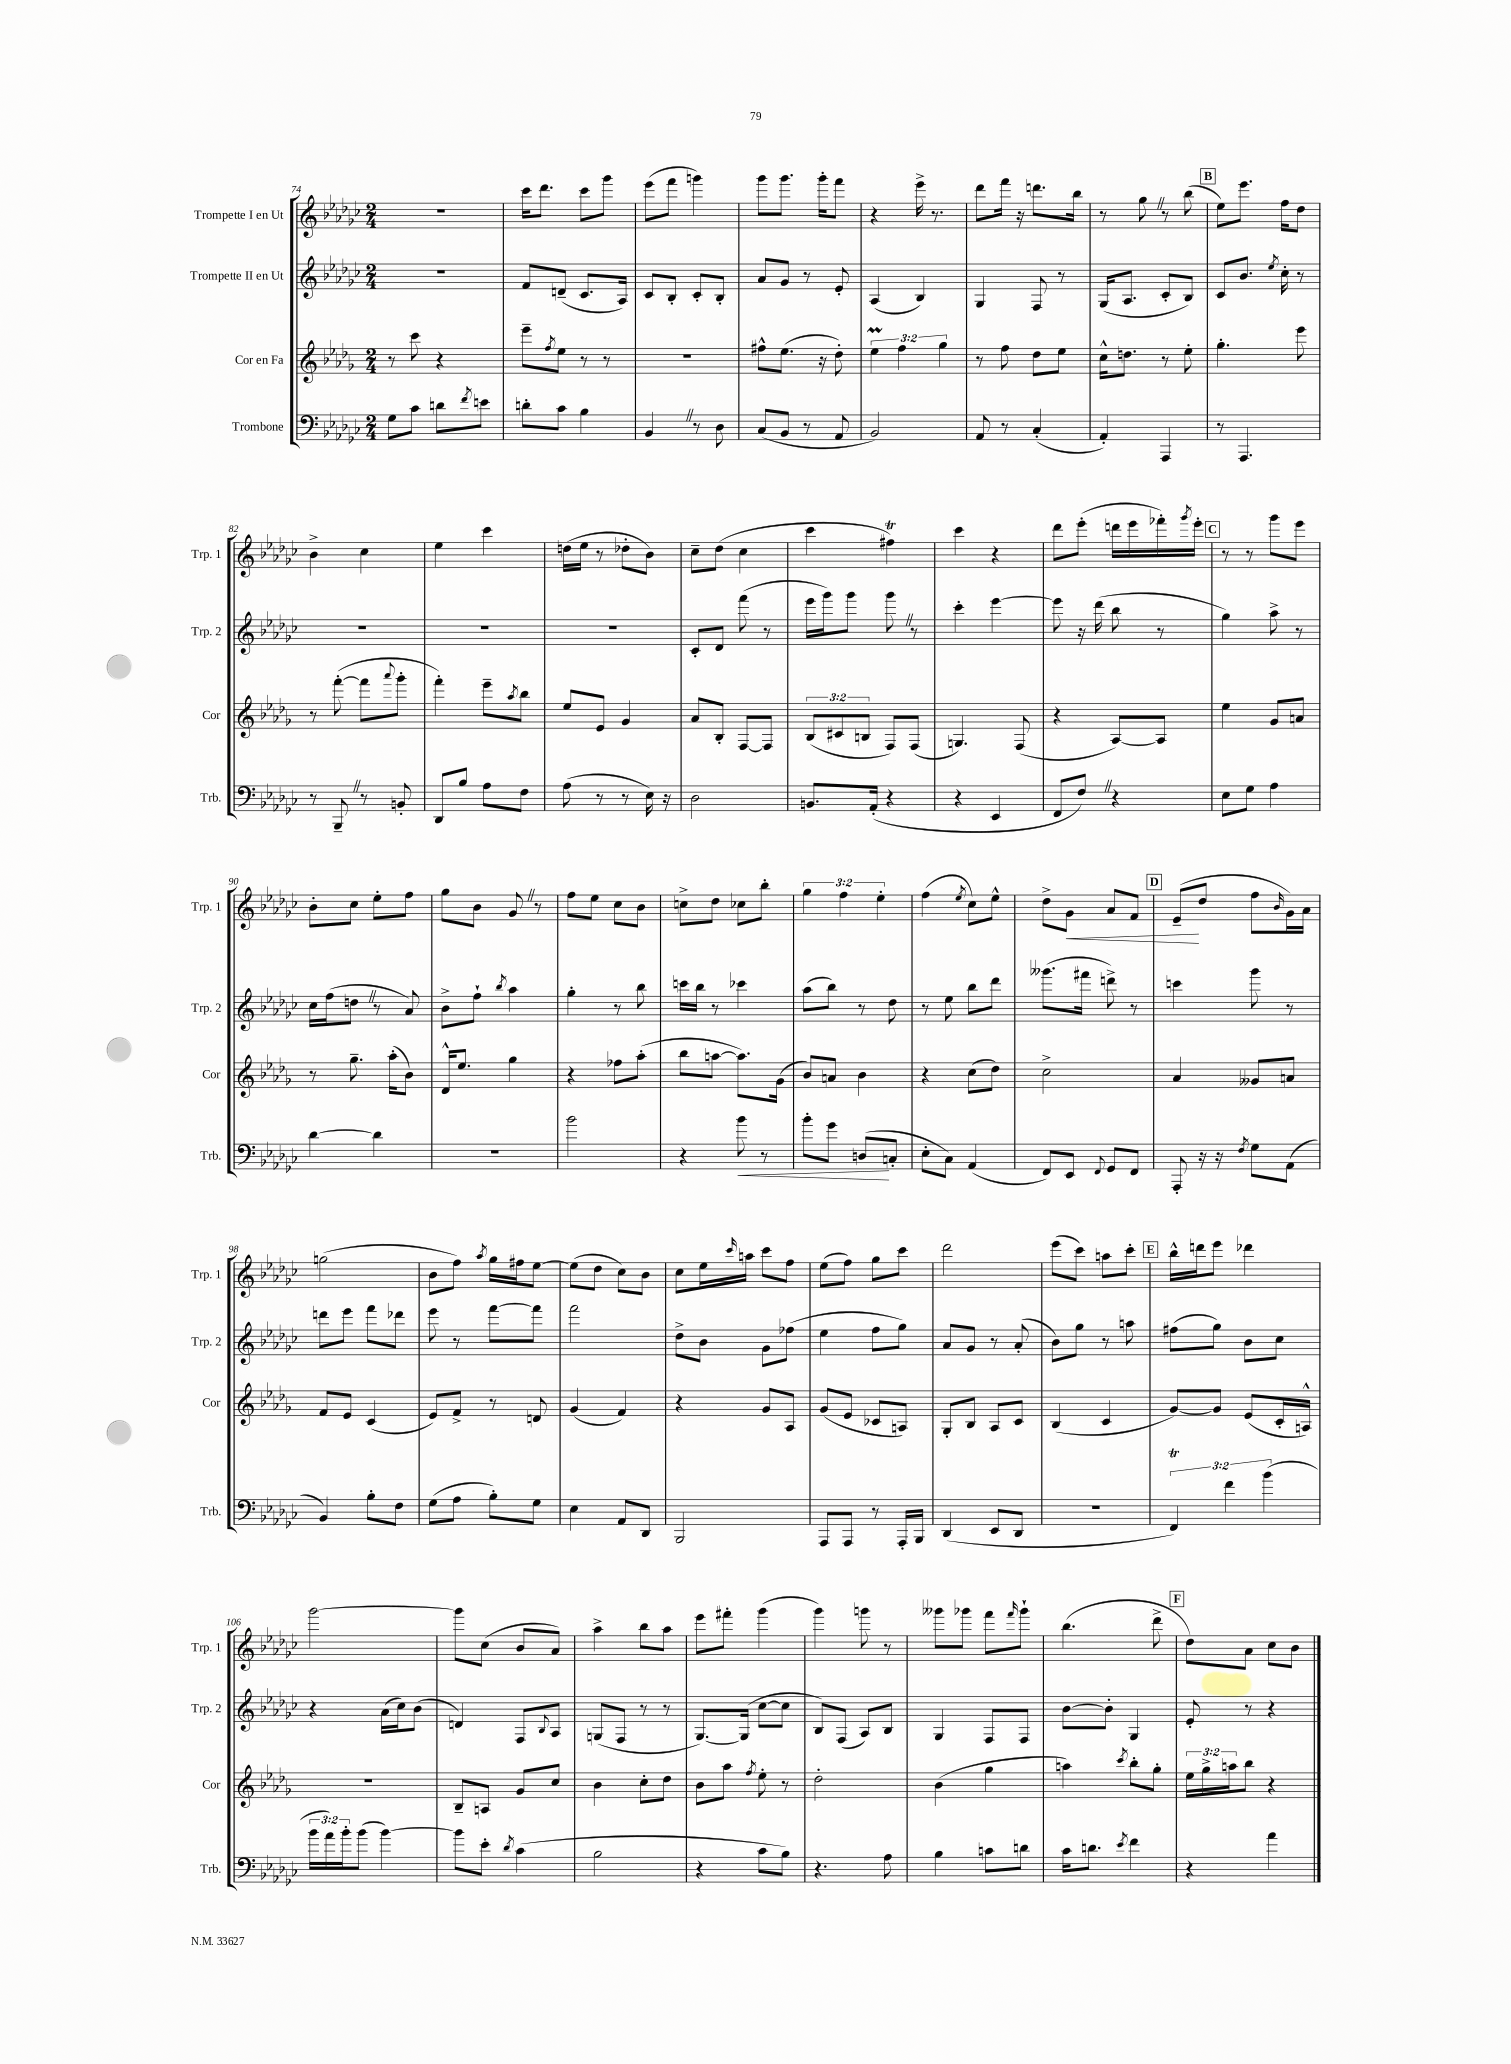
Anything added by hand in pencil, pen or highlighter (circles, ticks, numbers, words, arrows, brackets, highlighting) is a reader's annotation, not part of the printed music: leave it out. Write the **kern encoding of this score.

**kern	**dynam	**kern	**kern	**kern	**dynam
*part4	*part4	*part3	*part2	*part1	*part1
*staff4	*staff4	*staff3	*staff2	*staff1	*staff1
*I"Trombone	*	*I"Cor en Fa	*I"Trompette II en Ut	*I"Trompette I en Ut	*
*I'Trb.	*	*I'Cor	*I'Trp. 2	*I'Trp. 1	*
*clefF4	*	*clefG2	*clefG2	*clefG2	*
*k[b-e-a-d-g-c-]	*	*k[b-e-a-d-g-]	*k[b-e-a-d-g-c-]	*k[b-e-a-d-g-c-]	*
*M2/4	*	*M2/4	*M2/4	*M2/4	*
=74	=74	=74	=74	=74	=74
8G-\L	.	8r	2r	2r	.
8c-\J	.	8ccc\	.	.	.
8dn\L	.	4r	.	.	.
8qf/	.	.	.	.	.
8en\J	.	.	.	.	.
=75	=75	=75	=75	=75	=75
8dn'\L	.	8eee-~\L	8f/L	16ccc-\KL	.
.	.	.	.	8.ddd-\J	.
.	.	8qff/	.	.	.
8c-\J	.	8ee-\J	(8dn~/J	.	.
4B-\	.	8r	8.c-/L	8ccc-\L	.
.	.	8r	.	8ggg-\J	.
.	.	.	16A-/Jk)	.	.
=76	=76	=76	=76	=76	=76
4BB-Z/	.	2r	8c-/L	(8eee-\L	.
.	.	.	8B-'/J	8fff\J	.
8r	.	.	8c-'/L	4gggn\)	.
8D-\	.	.	8B-'/J	.	.
=77	=77	=77	=77	=77	=77
(8C-/L	.	8ff#X^^\L	8a-/L	8ggg-\L	.
8BB-/J	.	(8.ee-\J	8g-/J	8.ggg-\J	.
8r	.	.	8r	.	.
.	.	16r	.	16ggg-'\KL	.
8AA-/	.	8dd-'\)	8e-'/	8fff\J	.
=78	=78	=78	=78	=78	=78
2BB-/)	.	6ee-M\	(4A-/	4r	.
.	.	6ff\	.	.	.
.	.	.	4B-/)	16eee-^\	.
.	.	.	.	8.r	.
.	.	6gg-\	.	.	.
=79	=79	=79	=79	=79	=79
8AA-/	.	8r	4G-/	8ddd-\L	.
8r	.	8ff\	.	16fff\Jk	.
.	.	.	.	16r	.
(4C-'/	.	8dd-\L	8F/	8.dddn\L	.
.	.	8ee-\J	8r	.	.
.	.	.	.	16bb-\Jk	.
=80	=80	=80	=80	=80	=80
4AA-'/)	.	16cc^^\KL	(16G-/KL	8r	.
.	.	8.ddn\J	8.A-/J	.	.
.	.	.	.	8gg-Z\	.
4AAA-/	.	8r	8c-'/L	8r	.
.	.	8ee-'\	8B-/J)	(8bb-\	.
!!LO:REH:place=s1:t=B
=81	=81	=81	=81	=81	=81
8r	.	4.gg-'\	8c-/L	8ee-\L)	.
4.AAA-/	.	.	8.b-/J	8.eee-\J	.
.	.	.	8qee-/	.	.
.	.	.	16cc-'\	16ff\KL	.
.	.	8eee-\	8r	8dd-\J	.
!!LO:LB:g=z
=82	=82	=82	=82	=82	=82
8r	.	8r	2r	4b-^\	.
8BBB-~Z/	.	([8fff'\	.	.	.
8r	.	8fff\L]	.	4cc-\	.
.	.	8qqaaa-/	.	.	.
8BBn'/	.	8ggg-'\J	.	.	.
=83	=83	=83	=83	=83	=83
8DD-/L	.	4fff'\)	2r	4ee-\	.
8B-/J	.	.	.	.	.
8A-\L	.	8eee-~\L	.	4ccc-\	.
.	.	8qaa-/	.	.	.
8F\J	.	8bb-\J	.	.	.
=84	=84	=84	=84	=84	=84
(8A-\	.	8ee-/L	2r	(16ddn\LL	.
.	.	.	.	16ee-\JJ	.
8r	.	8e-/J	.	8r	.
8r	.	4g-/	.	8dd-X'\L	.
16E-\)	.	.	.	8b-\J)	.
16r	.	.	.	.	.
=85	=85	=85	=85	=85	=85
2D-\	.	8a-/L	8c-'/L	8cc-~\L	.
.	.	8B-'/J	8d-/J	(8dd-\J	.
.	.	[8F/L	(8fff\	4cc-\	.
.	.	8F/J]	8r	.	.
=86	=86	=86	=86	=86	=86
8.BBn/L	.	(12B-/L	16eee-\LL	4ccc-\	.
.	.	.	16ggg-\J)	.	.
.	.	12c#X/	.	.	.
.	.	.	8ggg-\J	.	.
.	.	12Bn/J	.	.	.
(16AA-'/Jk	.	.	.	.	.
4r	.	8F/L)	8ggg-Z\	4ff#Xt\)	.
.	.	(8F/J	8r	.	.
=87	=87	=87	=87	=87	=87
4r	.	4.Gn/)	4ccc-'\	4ccc-\	.
4EE-/	.	.	[4eee-\	4r	.
.	.	(8F/	.	.	.
=88	=88	=88	=88	=88	=88
8FF/L	.	4r	8eee-\]	8ddd-\L	.
8FZ/J)	.	.	16r	(8eee-'\J	.
.	.	.	(16ddd-\	.	.
4r	.	[8A-/L)	8bb-\	16dddn\LL	.
.	.	.	.	16eee-\	.
.	.	8A-/J]	8r	16fff-X'\)	.
.	.	.	.	8qggg-/	.
.	.	.	.	16eee-'\JJ	.
!!LO:REH:place=s1:t=C
=89	=89	=89	=89	=89	=89
8E-\L	.	4ee-\	4gg-\)	8r	.
8G-\J	.	.	.	8r	.
4A-\	.	8g-/L	8aa-^\	8ggg-\L	.
.	.	8an/J	8r	8eee-\J	.
!!LO:LB:g=z
=90	=90	=90	=90	=90	=90
[4d-\	.	8r	16cc-\LL	8b-'\L	.
.	.	.	(16ff\J	.	.
.	.	8.gg-~\	8ddnZ\J	8cc-\J	.
4d-\]	.	.	8r	8ee-'\L	.
.	.	(16aa-'\KL	.	.	.
.	.	8b-\J)	8a-/)	8ff\J	.
=91	=91	=91	=91	=91	=91
2r	.	16d-^^/KL	8b-^\L	8gg-\L	.
.	.	8.ee-/J	.	.	.
.	.	.	8ff`\J	8b-\J	.
.	.	.	8qbb-/	.	.
.	.	4gg-\	4aa-\	8g-Z/	.
.	.	.	.	8r	.
=92	=92	=92	=92	=92	=92
2b-\	.	4r	4gg-'\	8ff\L	.
.	.	.	.	8ee-\J	.
.	.	8ff-X\L	8r	8cc-\L	.
.	.	(8aa-'\J	8bb-\	8b-\J	.
=93	=93	=93	=93	=93	=93
4r	.	8bb-\L	16cccn\LL	8ccn^\L	.
.	.	.	16bb-\JJ	.	.
.	.	[8aan\J	8r	8dd-\J	.
!	!LO:HP:b	!	!	!	!
8b-\	<	8.aa\L])	4ccc-X\	8cc-X\L	.
8r	.	.	.	8bb-'\J	.
.	.	(16g-\Jk	.	.	.
=94	=94	=94	=94	=94	=94
8b-'\L	.	8b-/L)	(8aa-\L	6gg-\	.
8g-\J	.	8an/J	8bb-\J)	.	.
.	.	.	.	6ff\	.
(8Dn/L	.	4b-\	8r	.	.
.	.	.	.	6ee-'\	.
8Cn'/J	[	.	8dd-\	.	.
=95	=95	=95	=95	=95	=95
8E-'\L	.	4r	8r	(4ff\	.
8C-\J)	.	.	8ee-\	.	.
.	.	.	.	8qee-/	.
(4AA-/	.	(8cc\L	8bb-\L	8cc-\L)	.
.	.	8dd-\J)	8ddd-\J	8ee-^^\J	.
=96	=96	=96	=96	=96	=96
8FF/L)	.	2cc^\	(8.ggg--X\L	8dd-^\L	.
!	!	!	!	!	!LO:HP:b
8EE-/J	.	.	.	8g-\J	<
.	.	.	16fff#X\Jk	.	.
8qqFF/	.	.	.	.	.
8GG-/L	.	.	8dddn^\)	8a-/L	.
8FF/J	.	.	8r	8f/J	.
!!LO:REH:place=s1:t=D
=97	=97	=97	=97	=97	=97
8AAA-'/	.	4a-/	4cccn\	(8e-~/L	.
16r	.	.	.	8dd-/J	[
16r	.	.	.	.	.
8qF/	.	.	.	.	.
8G-\L	.	8g--X/L	8ggg-\	8ff\L	.
.	.	.	.	16qqb-/	.
(8AA-\J	.	8an/J	8r	16g-\L)	.
.	.	.	.	16a-\JJ	.
!!LO:LB:g=z
=98	=98	=98	=98	=98	=98
4BB-/)	.	8f/L	8dddn\L	(2ggn\	.
.	.	8e-/J	8eee-\J	.	.
8B-'\L	.	(4c/	8fff\L	.	.
8F\J	.	.	8ddd-X\J	.	.
=99	=99	=99	=99	=99	=99
(8G-\L	.	8e-/L)	8eee-\	8b-\L	.
8A-\J	.	8f^/J	8r	8ff\J)	.
.	.	.	.	8qaa-/	.
8B-'\L)	.	8r	[8fff\L	16gg-\LL	.
.	.	.	.	16ff#X\J	.
8G-\J	.	8dn/	8fff\J]	[8ee-\J	.
=100	=100	=100	=100	=100	=100
4E-\	.	(4g-/	2fff\	(8ee-\L]	.
.	.	.	.	8dd-\J	.
8AA-/L	.	4f/)	.	8cc-\L)	.
8DD-/J	.	.	.	8b-\J	.
=101	=101	=101	=101	=101	=101
2BBB-/	.	4r	8dd-^\L	8cc-\L	.
.	.	.	8b-\J	16ee-\L	.
.	.	.	.	16qqccc-/	.
.	.	.	.	16aan\JJ	.
.	.	8g-/L	8g-\L	8ccc-\L	.
.	.	8A-/J	(8ff-X\J	8ff\J	.
=102	=102	=102	=102	=102	=102
8AAA-/L	.	(8g-/L	4ee-\	(8ee-\L	.
8AAA-/J	.	8e-/J	.	8ff\J)	.
8r	.	8c-X/L	8ff\L	8gg-\L	.
16AAA-'/LL	.	8An/J)	8gg-\J)	8ccc-\J	.
16BBB-/JJ	.	.	.	.	.
=103	=103	=103	=103	=103	=103
(4DD-/	.	8G-'/L	8a-/L	2ddd-\	.
.	.	8B-/J	8g-/J	.	.
8EE-/L	.	8A-/L	8r	.	.
8DD-/J	.	8c/J	(8a-'/	.	.
=104	=104	=104	=104	=104	=104
2r	.	(4B-/	8b-\L)	(8eee-\L	.
.	.	.	8gg-\J	8ccc-\J)	.
.	.	4c/	8r	8aan\L	.
.	.	.	8aan\	8ccc-'\J	.
!!LO:REH:place=s1:t=E
=105	=105	=105	=105	=105	=105
6FFt/)	.	[8g-/L)	(8ff#X\L	16bb-^^\LL	.
.	.	.	.	16dddn\J	.
.	.	8g-/J]	8gg-\J)	8eee-\J	.
6f\	.	.	.	.	.
.	.	(8e-/L	8b-\L	4ddd-X\	.
(6b-\	.	.	.	.	.
.	.	16c'/L	8cc-\J	.	.
.	.	16An^^/JJ)	.	.	.
!!LO:LB:g=z
=106	=106	=106	=106	=106	=106
24b-\LL	.	2r	4r	[2ggg-\	.
24a-\)	.	.	.	.	.
24b-'\J	.	.	.	.	.
(8b-\J	.	.	.	.	.
[4b-\)	.	.	(16a-\LL	.	.
.	.	.	16cc-\J)	.	.
.	.	.	(8b-\J	.	.
=107	=107	=107	=107	=107	=107
8b-\L]	.	8B-~/L	4dn/)	8ggg-\L]	.
8e-'\J	.	8An/J	.	(8cc-\J	.
8qd-/	.	.	.	.	.
(4c-\	.	8g-/L	8F/L	8b-/L	.
.	.	.	8qqB-/	.	.
.	.	8cc/J	8A-/J	8a-/J)	.
=108	=108	=108	=108	=108	=108
2B-\	.	4b-\	(8Gn/L	4aa-^\	.
.	.	.	8F/J	.	.
.	.	8cc'\L	8r	8bb-\L	.
.	.	8dd-\J	8r	8aa-\J	.
=109	=109	=109	=109	=109	=109
4r	.	8b-\L	[8.G-/L)	8eee-\L	.
.	.	8aa-\J	.	8fff#X'\J	.
.	.	.	(16G-/Jk]	.	.
.	.	8qff/	.	.	.
8c-\L	.	8ee-'\	[8cc-\L	(4ggg-\	.
8B-\J)	.	8r	8cc-\J]	.	.
=110	=110	=110	=110	=110	=110
4.r	.	2dd-'\	8B-/L)	4ggg-\)	.
.	.	.	(8F/J	.	.
.	.	.	8A-/L)	8gggn\	.
8A-\	.	.	8B-/J	8r	.
=111	=111	=111	=111	=111	=111
4B-\	.	(4b-\	4G-/	8ggg--X\L	.
.	.	.	.	8ggg-X\J	.
8cn\L	.	4gg-\	8F/L	8fff\L	.
.	.	.	.	16qqfff/	.
8dn\J	.	.	8F/J	8ggg-`\J	.
=112	=112	=112	=112	=112	=112
16c-\KL	.	4aan\)	[8b-\L	(4.bb-\	.
8.dn\J	.	.	.	.	.
.	.	.	8b-'\J]	.	.
8qe-/	.	8qccc/	.	.	.
4f\	.	8bb-'\L	4G-/	.	.
.	.	8gg-'\J	.	8ddd-^\	.
!!LO:REH:place=s1:t=F
=113	=113	=113	=113	=113	=113
4r	.	24ee-\LL	8e-'/	8dd-\L)	.
.	.	24gg-^\	.	.	.
.	.	24aan\J	.	.	.
.	.	8bb-\J	8r	8a-\J	.
4a-\	.	4r	4r	8cc-\L	.
.	.	.	.	8b-\J	.
==	==	==	==	==	==
*-	*-	*-	*-	*-	*-
